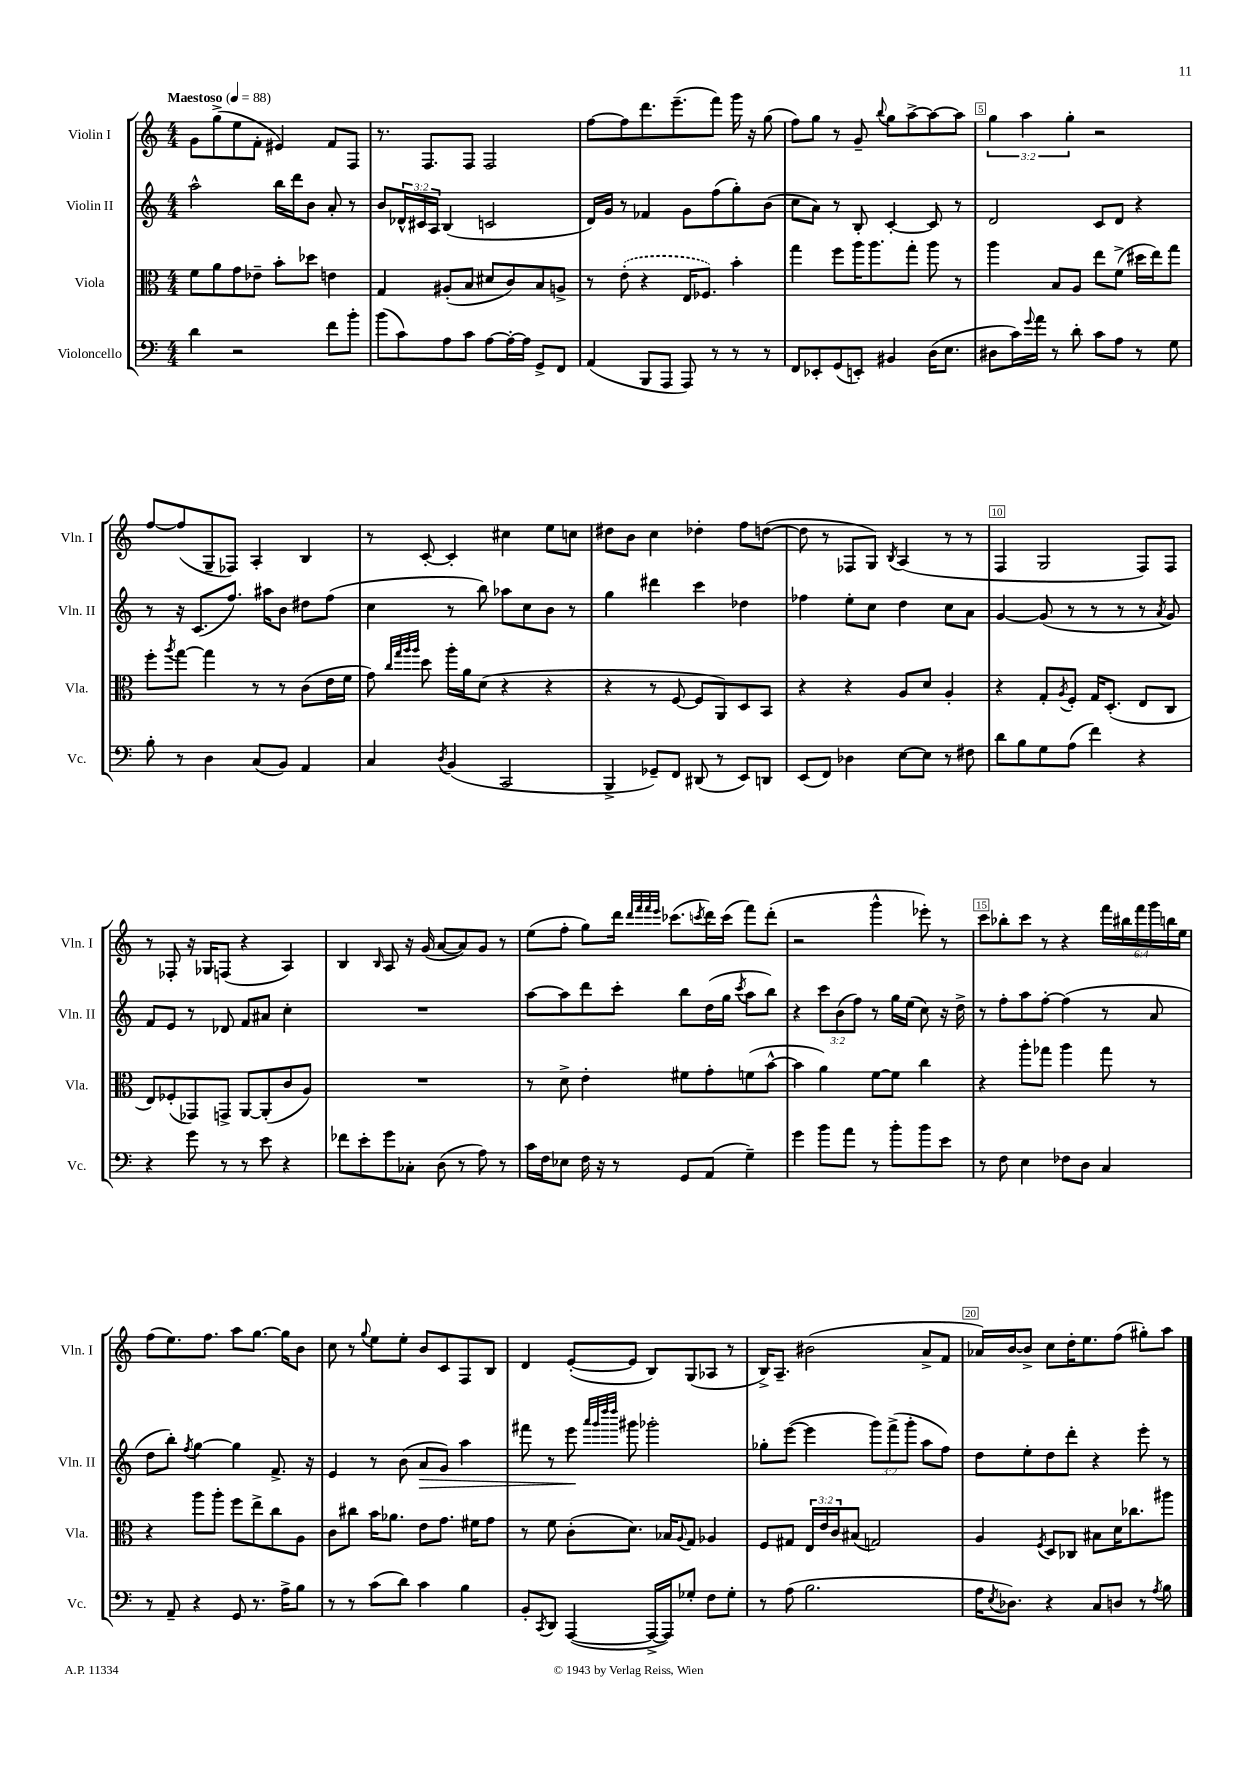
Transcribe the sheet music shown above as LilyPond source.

<<
\new StaffGroup <<
\new Staff = "s0" \with { instrumentName = "Violin I" shortInstrumentName = "Vln. I" } {
    \clef treble \key c \major \numericTimeSignature \time 4/4 \override Staff.TupletNumber.text = #tuplet-number::calc-fraction-text \tempo "Maestoso" 4 = 88
    g'8 g''8->( e''8 f'8-. eis'4) f'8 f8 |
    r8. f8. f8 f2 |
    f''8~ f''8 d'''8. e'''8.--( f'''8) g'''16 r16 g''8( |
    f''8) g''8 r8 g'8-- \appoggiatura { b''8 } g''8 a''8~-> a''8~ a''8 |
    \tuplet 3/2 { g''4 a''4 g''4-. } r2 |
    f''8~ f''8( g8-- fes8) a4-. b4 |
    r8 c'8~-. c'4-. cis''4 e''8 c''8 |
    dis''8 b'8 c''4 des''4-. f''8 d''8~( |
    d''8 r8 fes8 g8) \acciaccatura { b8 } a4( r8 r8 |
    f4 g2 f8) f8 |
    r8 fes8-. r16 ges16 f8( r4 a4) |
    b4 \grace { b16 } a8 r16 g'16( a'8~ a'8) g'8 r8 |
    e''8( f''8-. g''8) d'''16 \grace { d'''32 f'''32 f'''32 e'''32 } ces'''8.( \acciaccatura { c'''8 } d'''16) c'''16( f'''8) d'''8-.( |
    r2 g'''4-^ ees'''8-.) r8 |
    c'''8 bes''8-. c'''8 r8 r4 \tuplet 6/4 { f'''16 bis''16 f'''16 g'''16 b''16 e''16 } |
    f''8( e''8.) f''8. a''8 g''8.~ g''16 b'8 |
    c''8 r8 \appoggiatura { g''8 } e''8 e''8-. b'8 c'8 f8 b8 |
    d'4 e'8~-.( e'8 b8) g8( aes8 r8 |
    b16->) a8.-- bis'2( a'8-> f'8 |
    aes'16) b'16~ b'8-> c''8 d''16-. e''8. f''8( gis''8-.) a''8 \bar "|." |
}
\new Staff = "s1" \with { instrumentName = "Violin II" shortInstrumentName = "Vln. II" } {
    \clef treble \key c \major \numericTimeSignature \time 4/4 \override Staff.TupletNumber.text = #tuplet-number::calc-fraction-text
    a''2-^ b''16 d'''16 b'8 a'8-. r8 |
    b'8 \tuplet 3/2 { des'16-^ cis'16 a16 } b4( c'2 |
    d'16) g'16 r8 fes'4 g'8 f''8( g''8-.) b'8( |
    c''8 a'8) r8 b8-. c'4~-. c'8 r8 |
    d'2 c'8 d'8 r4 |
    r8 r16 c'8.( f''8.) ais''16 b'8 dis''8 f''8( |
    c''4 r8 b''8) aes''8 c''8 b'8 r8 |
    g''4 dis'''4 c'''4 des''4 |
    fes''4 e''8-. c''8 d''4 c''8 a'8 |
    g'4~ g'8( r8 r8 r8 r8 \acciaccatura { a'8 } g'8) |
    f'8 e'8 r8 des'8 f'8 ais'8 c''4-. |
    R1 |
    a''8~ a''8 d'''8 c'''8-. b''8 d''16( g''16 \acciaccatura { c'''8 } a''8 b''8) |
    r4 \tuplet 3/2 { c'''8 b'8( f''8) } r8 g''16 e''16( c''8) r16 d''16-> |
    r8 f''8-. a''8 f''8~-. f''4( r8 a'8 |
    d''8 b''8-.) \acciaccatura { f''8 } g''4~ g''4 f'8.-> r16 |
    e'4 r8 b'8( a'8\> g'8) a''4 |
    fis'''8 r8 e'''8\! \grace { a'''32 g'''32 d''''32 d''''32 } gis'''8 ges'''2-. |
    ges''8-. e'''8~( e'''4 \tuplet 3/2 { g'''8) f'''8->( g'''8-. } a''8 f''8) |
    d''8 e''8-. d''8 d'''8-. r4 e'''8-. r8 \bar "|." |
}
\new Staff = "s2" \with { instrumentName = "Viola" shortInstrumentName = "Vla." } {
    \clef alto \key c \major \numericTimeSignature \time 4/4 \override Staff.TupletNumber.text = #tuplet-number::calc-fraction-text
    f'8 a'8 g'8 ees'8-- b'8-. des''8 e'4 |
    g4 ais8-.( b8 dis'8 c'8) b8 a8-> |
    r8 \once \slurDashed e'8-.( r4 e16 fes8.) b'4-. |
    g''4 f''8 a''16 a''8. g''8-. a''8 r8 |
    a''4 b8 a8 e''8 f'8->( dis''16 e''16) g''8 |
    f''8-. \acciaccatura { a''8 } g''8~ g''4 r8 r8 c'8( e'16 f'16 |
    g'8) \grace { c''32 g''32 a''32 a''32 } d''8 a''16-. a'16 d'8( r4 r4 |
    r4 r8 f8~ f8 a,8) d8 b,8 |
    r4 r4 a8 d'8 a4-. |
    r4 g8-. \acciaccatura { a8 } f8-. g16 d8.-.( e8 c8 |
    e8) fes8-.( ges,8) g,8-> a,8~ a,8-.( c'8 a8) |
    R1 |
    r8 d'8-> e'4-. fis'8 g'8-. f'8( b'8~-^ |
    b'4 a'4) f'8~ f'8 c''4 |
    r4 a''8-. ges''8 a''4 ges''8 r8 |
    r4 a''8 a''8-. f''8 e''8-> c''8 a8 |
    c'8 cis''8 b'16 aes'8. e'8 g'8. fis'16 g'8 |
    r8 f'8 c'8-.( d'8.) bes16 \appoggiatura { a8 } g8 aes4 |
    f8 gis8 \tuplet 3/2 { e16 e'16 c'16 } bis8( g2) |
    a4 \acciaccatura { f8 } d8 ces8 bis8 d'16 ces''8. ais''8 \bar "|." |
}
\new Staff = "s3" \with { instrumentName = "Violoncello" shortInstrumentName = "Vc." } {
    \clef bass \key c \major \numericTimeSignature \time 4/4
    d'4 r2 f'8 b'8-. |
    b'8( c'8) a8 c'8 a8~ a16~-. a16 g,8-> f,8 |
    a,4( b,,8 a,,8 a,,8) r8 r8 r8 |
    f,8 ees,8-. g,8( e,8-.) bis,4 d16( e8. |
    dis8 c'16) \appoggiatura { g'8 } a'16 r8 d'8-. c'8 a8 r8 g8 |
    b8-. r8 d4 c8( b,8) a,4 |
    c4 \acciaccatura { d8 } b,4( c,2 |
    b,,4-> ges,8--) f,8 dis,8( r8 e,8) d,8 |
    e,8( f,8) des4 e8~ e8 r8 fis8 |
    d'8 b8 g8 a8( f'4) r4 |
    r4 g'8 r8 r8 e'8 r4 |
    fes'8 e'8-. g'8 ces8-. d8( r8 a8) r8 |
    c'16 f16 ees8 f16 r16 r8 g,8 a,8( g4--) |
    g'4 b'8 a'8 r8 b'8-. b'8 e'8 |
    r8 f8 e4 fes8 d8 c4 |
    r8 a,8-- r4 g,8 r8. a16-> b8 |
    r8 r8 c'8( d'8) c'4 b4 |
    b,8-. \acciaccatura { c,8 } d,8 a,,4~( a,,16~-> a,,16) ges8-. f8 ges8-. |
    r8 a8( b2. |
    a16 \acciaccatura { e8 } des8.) r4 c8 d8 r8 \acciaccatura { a8 } b8 \bar "|." |
}
>>
>>
\layout { \context { \Score \override BarNumber.break-visibility = ##(#f #t #t) barNumberVisibility = #(every-nth-bar-number-visible 5) \override BarNumber.stencil = #(make-stencil-boxer 0.1 0.3 ly:text-interface::print) } }
